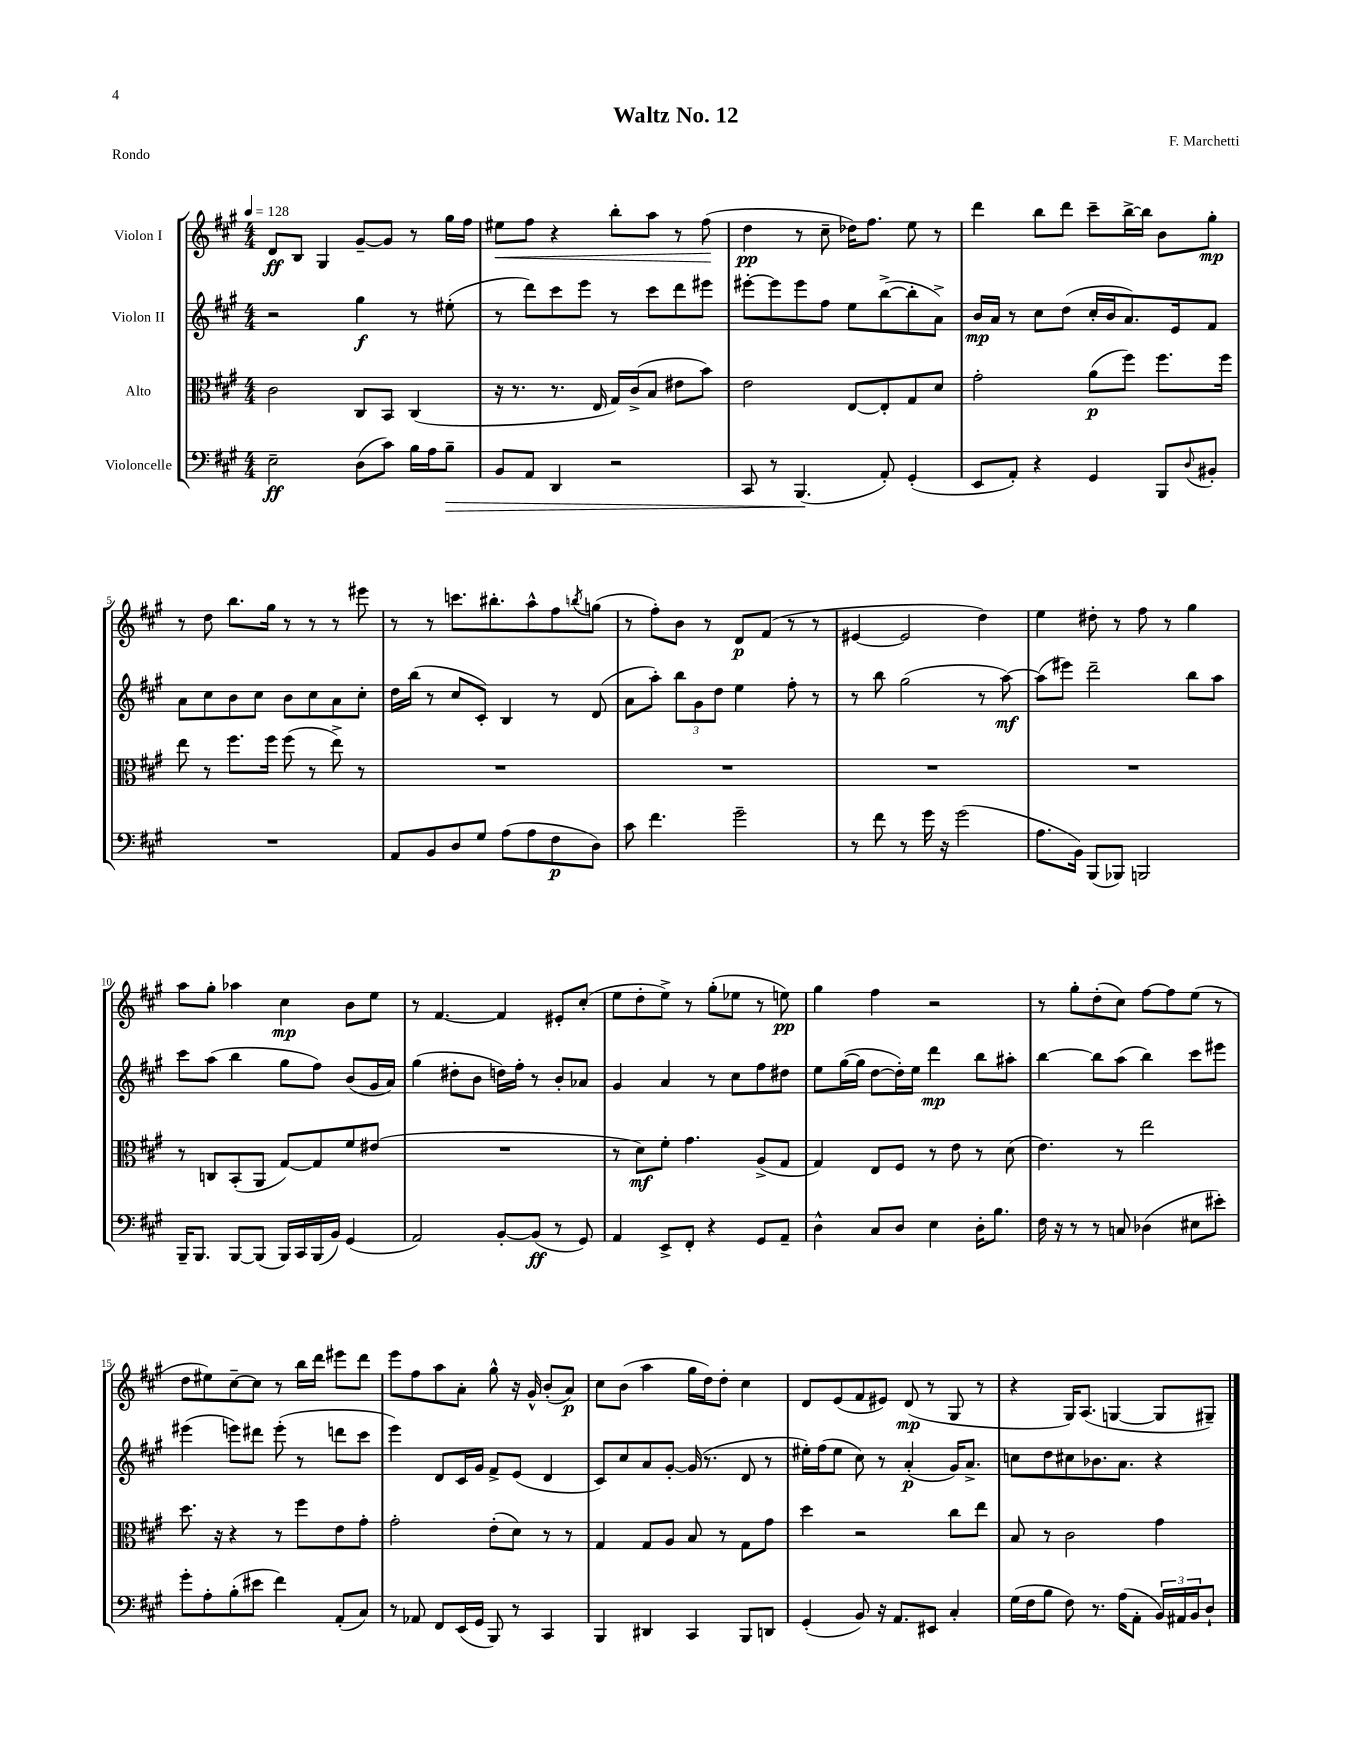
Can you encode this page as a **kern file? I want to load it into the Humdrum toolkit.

**kern	**kern	**kern	**kern
*staff4	*staff3	*staff2	*staff1
*clefF4	*clefC3	*clefG2	*clefG2
*k[f#c#g#]	*k[f#c#g#]	*k[f#c#g#]	*k[f#c#g#]
*M4/4	*M4/4	*M4/4	*M4/4
*MM128	*MM128	*MM128	*MM128
2E~\	2c#\	2r	8d/L
.	.	.	8B/J
.	.	.	4G#/
(8D\L	8C#/L	4gg#\	[8g#~/L
8c#\J)	8BB/J	.	8g#/]J
16B\LL	(4C#/	8r	8r
16A\J	.	.	.
8B~\J	.	(8ee#'\	16gg#\LL
.	.	.	16ff#\JJ
=	=	=	=
8BB/L	16r	8r	8ee#\L
.	8.r	.	.
8AA/J	.	8ddd\L)	8ff#\J
4DD/	8.r	8ccc#\	4r
.	.	8eee\J	.
.	16E/	.	.
2r	16G#/LL)	8r	8bb'\L
.	(16c#^/J	.	.
.	8B/J	8ccc#\L	8aa\J
.	8e#\L	8ddd\	8r
.	8b\J)	8eee#\J	(8ff#\
=	=	=	=
8CC#/	2e\	[8eee#'\L	4dd\
8r	.	8eee#\]	.
(4.BBB/	.	8eee#\	8r
.	.	8ff#\J	8cc#~\
.	[8E/L	8ee\L	16dd-\LK)
.	.	.	8.ff#\J
8AA'/)	8E'/]	([8bb^\	.
(4GG#'/	8G#/	8bb'\]	8ee\
.	8d/J	8a^\J)	8r
=	=	=	=
8EE/L	2g#'\	16b/LL	4ddd\
.	.	16a/JJ	.
8AA'/J)	.	8r	.
4r	.	8cc#\L	8bb\L
.	.	(8dd\J	8ddd\J
4GG#/	(8a\L	16cc#'/LL	8ccc#~\L
.	.	16b/J	.
.	8ff#\J)	8.a/)	[16bb^\L
.	.	.	16bb\]JJ
8BBB/L	8.ff#\L	.	8b\L
.	.	16e/k	.
8qqD/	.	.	.
8BB#'/J	.	8f#/J	8gg#'\J
.	16ff#\Jk	.	.
=	=	=	=
1r	8ee\	8a\L	8r
.	8r	8cc#\	8dd\
.	8.ff#\L	8b\	8.bb\L
.	.	8cc#\J	.
.	16ff#\Jk	.	16gg#\Jk
.	(8ff#\	8b\L	8r
.	8r	8cc#\	8r
.	8ee^\)	8a\	8r
.	8r	8cc#'\J	8eee#\
=	=	=	=
8AA/L	1r	16dd\LL	8r
.	.	(16bb\JJ	.
8BB/	.	8r	8r
8D/	.	8cc#/L	8.ccc\L
8G#/J	.	8c#'/J)	.
.	.	.	8.bb#'\
(8A\L	.	4B/	.
8A\	.	.	8aa^^\
8F#\	.	8r	8ff#\
.	.	.	8qbb/
8D\J)	.	(8d/	(8gg\J
=	=	=	=
8c#\	1r	8a\L	8r
4.f#\	.	8aa'\J)	8ff#'\L)
.	.	12bb\L	8b\J
.	.	12g#\	.
.	.	.	8r
.	.	12dd\J	.
2g#~\	.	4ee\	8d/L
.	.	.	(8f#/J
.	.	8ff#'\	8r
.	.	8r	8r
=	=	=	=
8r	1r	8r	[4e#/
8f#\	.	8bb\	.
8r	.	(2gg#\	2e#/]
16g#\	.	.	.
16r	.	.	.
(2g#\	.	.	.
.	.	8r	4dd\)
.	.	[8aa\)	.
=	=	=	=
8.A\L	1r	(8aa\]L	4ee\
.	.	8eee#\J)	.
16BB\Jk)	.	.	.
(8BBB/L	.	2ddd~\	8dd#'\
8BBB-/J)	.	.	8r
2BBB/	.	.	8ff#\
.	.	.	8r
.	.	8bb\L	4gg#\
.	.	8aa\J	.
=	=	=	=
16BBB~/LK	8r	8ccc#\L	8aa\L
8.BBB/J	.	.	.
.	8C/L	(8aa\J	8gg#'\J
[8BBB/L	(8BB'/	4bb\	4aa-\
(8BBB/]J	8AA/J	.	.
16BBB/LL)	[8G#/L)	8gg#\L	4cc#\
16CC#/	.	.	.
(16BBB/	8G#/]	8ff#\J)	.
16BB/JJ)	.	.	.
(4GG#/	8f#/	(8b/L	8b\L
.	(8e#/J	16g#/L	8ee\J
.	.	16a/JJ)	.
=	=	=	=
2AA/)	1r	(4gg#\	8r
.	.	.	[4.f#/
.	.	8dd#'\L	.
.	.	8b\J	.
[8BB'/L	.	16dd\LL)	4f#/]
.	.	16ff#'\JJ	.
(8BB/]J	.	8r	.
8r	.	8b'/L	8e#'/L
8GG#/)	.	8a-/J	(8cc#'/J
=	=	=	=
4AA/	8r	4g#/	8ee\L
.	8d\L)	.	8dd'\
8EE^/L	8f#'\J	4a/	8ee^\J)
8FF#'/J	4.g#\	.	8r
4r	.	8r	(8gg#'\L
.	.	8cc#\L	8ee-\J
8GG#/L	(8A^/L	8ff#\	8r
8AA~/J	8G#/J	8dd#\J	8ee\)
=	=	=	=
4D^^\	4G#/)	8ee\L	4gg#\
.	.	([16gg#\L	.
.	.	16gg#\]JJ	.
8C#/L	8E/L	[8dd\L	4ff#\
8D/J	8F#/J	16dd'\]L)	.
.	.	16ee\JJ	.
4E\	8r	4ddd\	2r
.	8e\	.	.
16D'\LK	8r	8bb\L	.
8.B\J	.	.	.
.	(8d\	8aa#'\J	.
=	=	=	=
16F#\	4.e\)	[4bb\	8r
16r	.	.	.
8r	.	.	8gg#'\L
8r	.	8bb\]L	(8dd'\
8C/	8r	(8aa\J	8cc#\J)
(4D-\	2ee\	4bb\)	[8ff#\L
.	.	.	8ff#\]
8E#\L	.	8ccc#\L	(8ee\J
8e#'\J)	.	8eee#\J	8r
=	=	=	=
8g#'\L	8.dd\	(4eee#\	8dd\L
8A'\	.	.	8ee#\)
.	16r	.	.
(8B'\	4r	8eee\L)	[8cc#~\
8e#\J	.	8ddd#\J	8cc#\]J
4f#\)	8r	(8eee'\	8r
.	8ff#\L	8r	16bb\LL
.	.	.	16ddd\JJ
(8AA'/L	8e\	8ddd\L	8eee#\L
8C#/J)	8g#'\J	8ccc#\J	8ddd\J
=	=	=	=
8r	2g#'\	4eee\)	8eee\L
8AA-/	.	.	8ff#\
8FF#/L	.	8d/L	8aa\
(16EE/L	.	16c#/L	8a'\J
16GG#/JJ	.	16g#/JJ	.
8BBB/)	(8e'\L	8f#^/L	8gg#^^\
8r	8d\J)	(8e/J	16r
.	.	.	16g#^^/
4CC#/	8r	4d/	(8b'/L
.	8r	.	8a/J)
=	=	=	=
4BBB/	4G#/	8c#/L)	8cc#\L
.	.	8cc#/	(8b\J
4DD#/	8G#/L	8a/	4aa\
.	8A/J	[8g#'/J	.
4CC#/	8B/	(16g#/]	16gg#\LL
.	.	8.r	16dd\J)
.	8r	.	8dd'\J
8BBB/L	8G#\L	8d/	4cc#\
8DD/J	8g#\J	8r	.
=	=	=	=
(4GG#'/	4dd\	16ee#'\LL)	8d/L
.	.	(16ff#\J	.
.	.	8ee#\J	(8e/
8BB/)	2r	8cc#\)	8f#/
16r	.	8r	8e#/J)
8.AA/L	.	.	.
.	.	(4a'/	(8d/
8EE#/J	.	.	8r
4C#'/	8cc#\L	16g#/LK)	8G#/
.	.	8.a^/J	.
.	8ee\J	.	8r
=	=	=	=
(16G#\LL	8B/	8cc\L	4r
16F#\J	.	.	.
8B\J	8r	8dd\	.
8F#\)	2c#\	8cc#\	16G#/LK)
.	.	.	(8.A/J
8.r	.	8.b-\	.
.	.	.	[4G/
(16A\LK	.	8.a\J	.
8AA'\J	.	.	.
24BB/LL)	4g#\	4r	8G/]L
24AA#/	.	.	.
24BB/J	.	.	.
8D`/J	.	.	8G#~/J)
==	==	==	==
*-	*-	*-	*-
